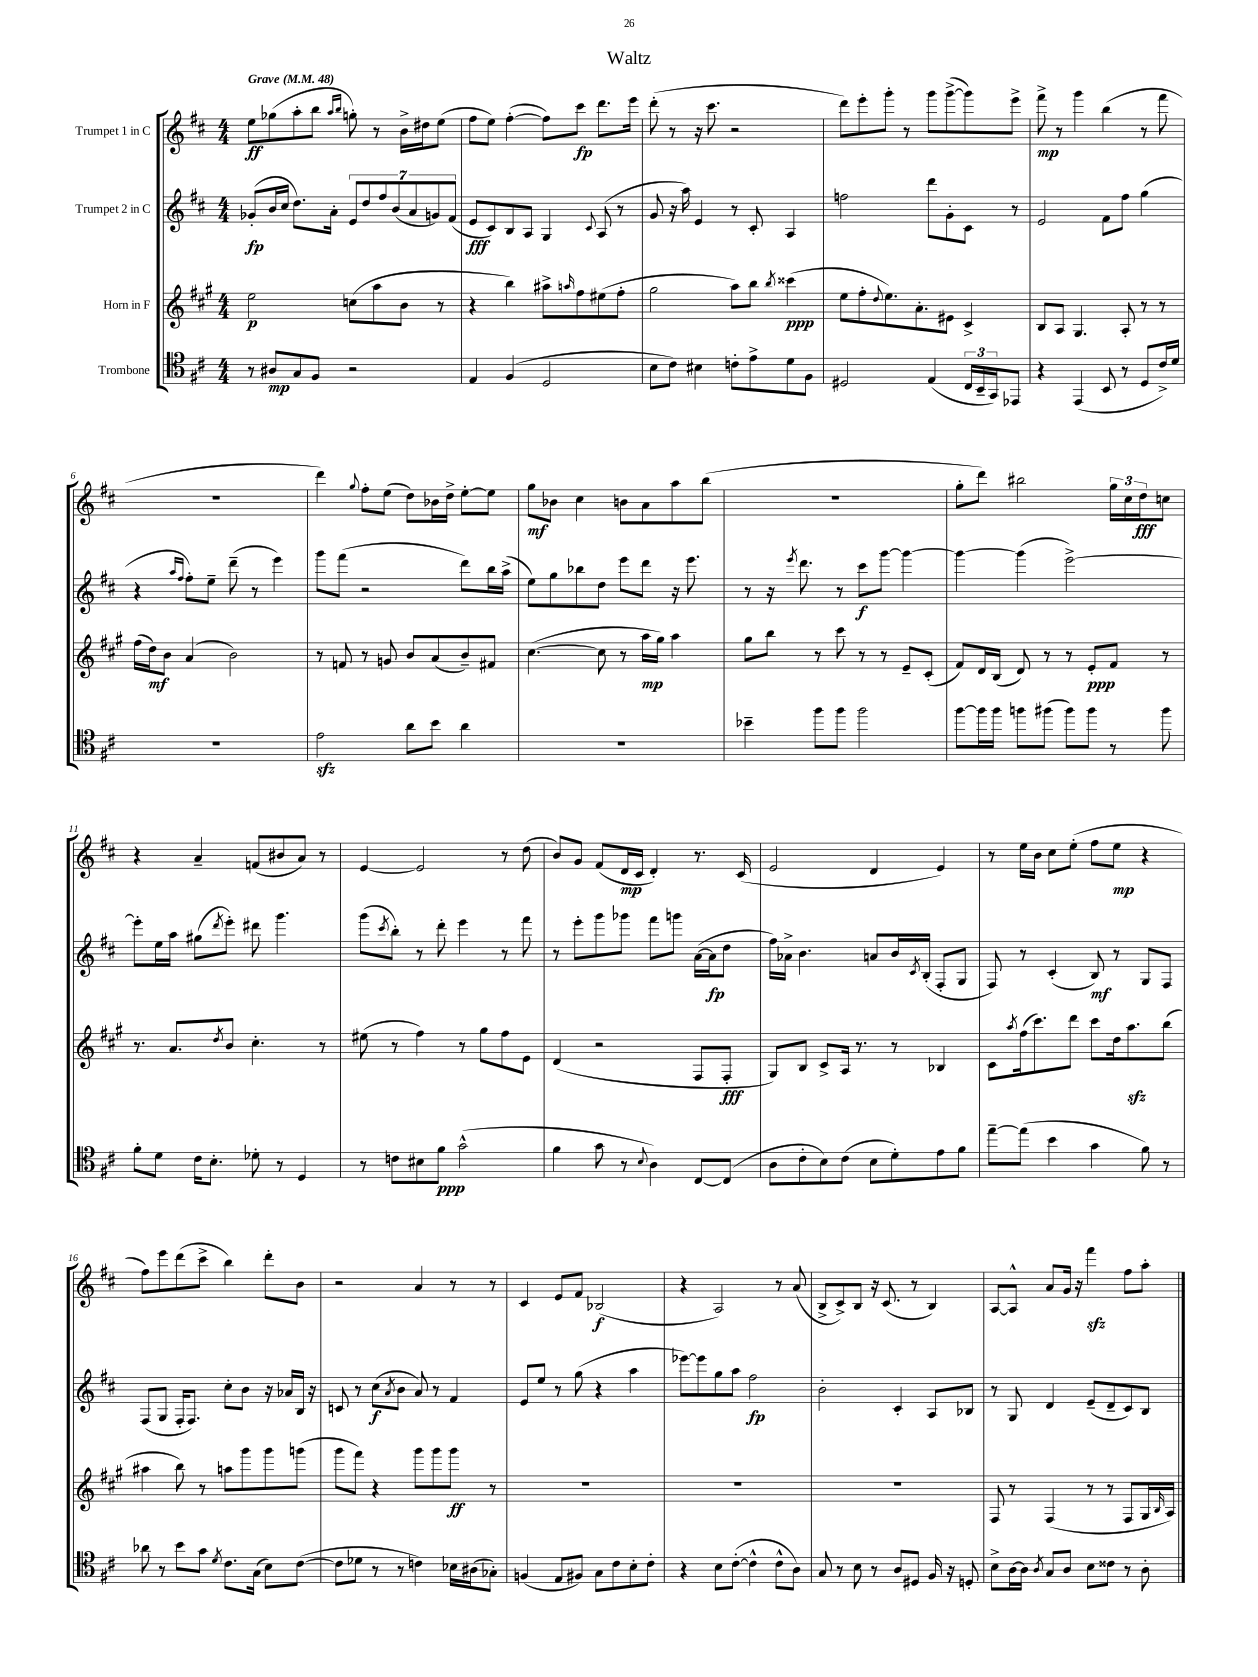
\header { title = "Waltz" }
<<
\new StaffGroup <<
\new Staff = "s0" \with { instrumentName = "Trumpet 1 in C" } {
    \clef treble \key d \major \numericTimeSignature \time 4/4 \tempo "Grave" 4 = 48
    e''8\ff ges''8( a''8-. b''8 \grace { a''16 b''16 } g''8-.) r8 b'16-> dis''16 e''8( |
    fis''8 e''8) fis''4~-.( fis''8) cis'''8\fp d'''8. e'''16 |
    d'''8-.( r8 r16 cis'''8. r2 |
    d'''8) e'''8-. g'''8-. r8 g'''8 g'''8~->( g'''8) e'''8-> |
    fis'''8->\mp r8 g'''4 b''4( r8 fis'''8 |
    R1 |
    d'''4) \appoggiatura { g''8 } fis''8-. e''8( d''8) bes'16 d''16-> e''8~-. e''8 |
    g''8\mf bes'8 cis''4 b'8 a'8 a''8 b''8( |
    R1 |
    g''8-. d'''8) bis''2 \tuplet 3/2 { g''16 cis''16 d''16\fff } c''8 |
    r4 a'4-- f'8( bis'8 a'8) r8 |
    e'4~ e'2 r8 d''8( |
    b'8) g'8 fis'8( d'16\mp cis'16 d'4-.) r8. cis'16( |
    e'2 d'4 e'4) |
    r8 e''16 b'16 cis''8 e''8-.( fis''8 e''8\mp r4 |
    fis''8) e'''8 d'''8( cis'''8-> b''4) d'''8-. b'8 |
    r2 a'4 r8 r8 |
    cis'4 e'8 fis'8 bes2\f( |
    r4 a2) r8 a'8( |
    b8-> cis'8->) b8 r16 cis'8.( r8 b4) |
    a8~ a8-^ a'8 g'16 r16 fis'''4\sfz fis''8 a''8-. \bar "|." |
}
\new Staff = "s1" \with { instrumentName = "Trumpet 2 in C" } {
    \clef treble \key d \major \numericTimeSignature \time 4/4
    ges'8-.\fp( b'16 cis''16 d''8.) a'16-. \tuplet 7/4 { e'8 d''8 fis''8 b'8( a'8 g'8) fis'8( } |
    e'8\fff cis'8) b8 a8 g4 \appoggiatura { cis'8 } a8( r8 |
    g'8 r16 a''16) e'4 r8 cis'8-. a4 |
    f''2 d'''8 g'8-. cis'8 r8 |
    e'2 fis'8 fis''8 g''4( |
    r4 \grace { a''16 fis''16 } fis''8-.) e''8-- d'''8--( r8 e'''4) |
    g'''8 fis'''8( r2 d'''8) b''16 a''16->( |
    e''8) g''8 bes''8 d''8 e'''8 d'''8 r16 e'''8. |
    r8 r16 \acciaccatura { e'''8 } d'''8. r8 cis'''8\f g'''8~ g'''4~ |
    g'''4~ g'''4( e'''2~->) |
    e'''8-. e''16 a''16 gis''8( \acciaccatura { d'''8 } e'''8-.) dis'''8 g'''4. |
    g'''8( \acciaccatura { cis'''8 } b''8-.) r8 d'''8-. e'''4 r8 fis'''8 |
    r8 e'''8-. g'''8 ges'''8 fis'''8 g'''8 a'16~( a'16\fp d''8 |
    fis''16) aes'16-> b'4. a'8 b'16 \acciaccatura { cis'8 } b16-.( fis8-. g8 |
    fis8) r8 cis'4-.( b8\mf) r8 g8 fis8 |
    fis8( g8 fis16-. fis8.) cis''8-. b'8 r16 aes'16 b16 r16 |
    c'8 r8 cis''8\f( \acciaccatura { a'8 } b'8 a'8) r8 fis'4 |
    e'8 e''8 r8 g''8( r4 a''4 |
    ees'''8~) ees'''8 g''8 a''8 fis''2\fp |
    b'2-. cis'4-. a8 bes8 |
    r8 g8 d'4 e'8--( d'8-- cis'8) b8 \bar "|." |
}
\new Staff = "s2" \with { instrumentName = "Horn in F" } {
    \clef treble \key a \major \numericTimeSignature \time 4/4
    e''2\p c''8( a''8 b'8 r8 |
    r4 b''4) ais''8-> \grace { a''16 } fis''8 eis''8( fis''8-. |
    gis''2 a''8) b''8 \acciaccatura { b''8 } cisis'''4\ppp( |
    e''8 fis''8-. \appoggiatura { d''8 } e''8.) a'8.-. eis'8 cis'4-> |
    b8 a8 gis4. a8-. r8 r8 |
    fis''16( d''16\mf) b'8 a'4( b'2) |
    r8 f'8 r8 g'8 b'8 a'8( b'8--) fis'8 |
    cis''4.~( cis''8 r8 a''16\mp gis''16) a''4 |
    gis''8 b''8 r8 cis'''8 r8 r8 e'8-- cis'8-.( |
    fis'8) d'16 b16( d'8) r8 r8 e'8-.\ppp fis'8 r8 |
    r8. a'8. \acciaccatura { d''8 } b'8 cis''4.-. r8 |
    eis''8( r8 fis''4) r8 gis''8 fis''8 e'8 |
    d'4( r2 fis8 fis8-.\fff |
    gis8) b8 cis'8-> a16 r8. r8 bes4 |
    cis'8 \acciaccatura { a''8 } fis''16( cis'''8.) d'''8 cis'''8 d''16 a''8.\sfz b''8( |
    ais''4 b''8) r8 a''8 gis'''8 gis'''8 g'''8( |
    gis'''8 fis'''8) r4 gis'''8 gis'''8 gis'''8\ff r8 |
    R1 |
    R1 |
    R1 |
    fis8 r8 fis4( r8 r8 fis8 gis16 \grace { b16 } a16) \bar "|." |
}
\new Staff = "s3" \with { instrumentName = "Trombone" } {
    \clef tenor \key d \major \numericTimeSignature \time 4/4
    r8 ais8\mp g8 fis8 r2 |
    e4 fis4( d2 |
    b8 cis'8) bis4 c'8-. e'8-> d'8 fis8 |
    dis2 e4( \tuplet 3/2 { cis16 b,16-- g,16) } ees,8 |
    r4 e,4( b,8 r8 d8 cis'16->) d'16 |
    R1 |
    e'2\sfz a'8 b'8 a'4 |
    R1 |
    bes'4-- fis''8 fis''8 fis''2 |
    fis''8~ fis''16 fis''16 f''8 fis''8( fis''8) fis''8 r8 fis''8 |
    fis'8-. d'8 cis'16 b8.-. des'8-. r8 d4 |
    r8 c'8 bis8 fis'8\ppp g'2-^( |
    fis'4 g'8 r8 \appoggiatura { b8 } a4) cis8~ cis8( |
    a8 cis'8-. b8) cis'8( b8 d'8-.) e'8 fis'8 |
    e''8~-- e''8( b'4 g'4 fis'8) r8 |
    aes'8 r8 b'8 g'8 \acciaccatura { d'8 } cis'8. g16( b8) cis'8~( |
    cis'8 des'8 r8 r8 c'4) bes16 ais16( ges8-.) |
    f4( e8 fis8) g8 cis'8 b8-. cis'8-. |
    r4 b8 cis'8~-.( cis'4-^ cis'8-^ a8) |
    g8 r8 b8 r8 a8 dis8 fis16 r16 d8-. |
    b8-> a16~ a16 \acciaccatura { a8 } g8 a8 b8 cisis'8 r8 a8-. \bar "|." |
}
>>
>>
